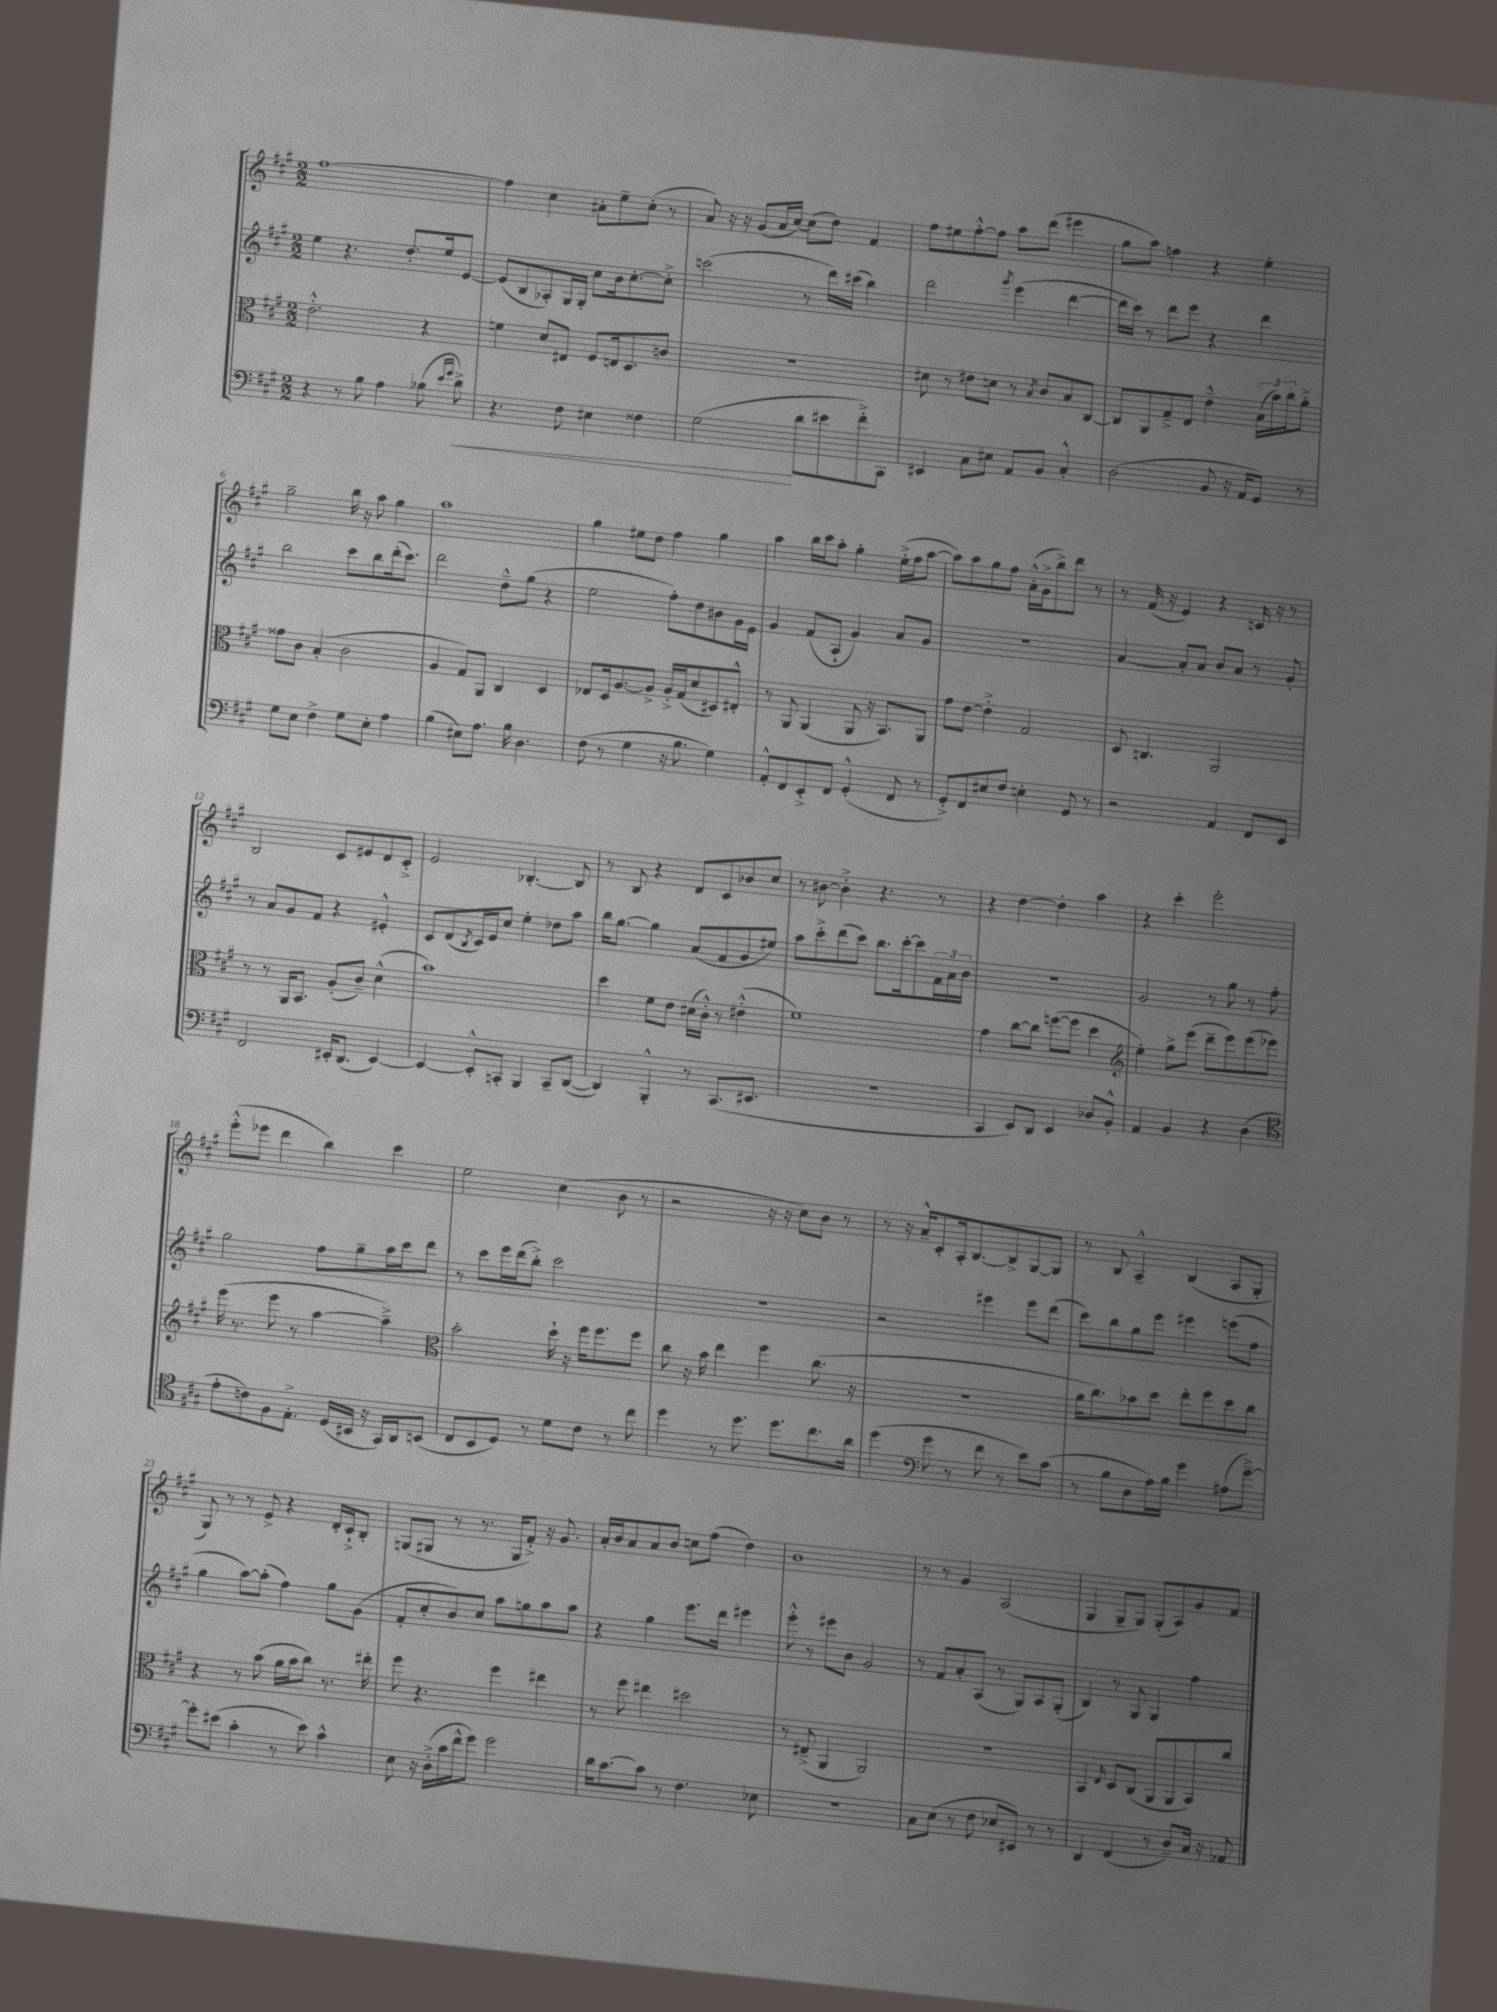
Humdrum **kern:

**kern	**dynam	**kern	**kern	**kern
*part4	*part4	*part3	*part2	*part1
*staff4	*staff4	*staff3	*staff2	*staff1
*clefF4	*	*clefC3	*clefG2	*clefG2
*k[f#c#g#]	*	*k[f#c#g#]	*k[f#c#g#]	*k[f#c#g#]
*M2/2	*	*M2/2	*M2/2	*M2/2
=1	=1	=1	=1	=1
4r	.	2.e'^^\	4ee\	[1ff#
8r	.	.	4.r	.
8B\	.	.	.	.
4A\	.	.	.	.
.	.	.	8.dd'/L	.
(8B-X\	.	4r	.	.
.	.	.	16ee/k	.
16qqe/LL	.	.	.	.
16qqg#/JJ	.	.	.	.
!	!LO:HP:b	!	!	!
8d^\)	<	.	[8e/J	.
=2	=2	=2	=2	=2
4.r	.	4fn\	(8e/L]	4ff#\]
.	.	.	8B/	.
.	.	8d/L	8A-X'/)	4cc#\
8F#\	.	8E#X/J	16G#/L	.
.	.	.	16G#'/JJ	.
4E#X\	.	8F#/L	8cc#\L	8a#X'\L
.	.	16En/k	16b\k	8ee~\
.	.	8.D/	[8.cc#'\	.
4F##X\	.	.	.	(8cc#'\J
.	.	8cn/J	8cc#'^\J]	8r
=3	=3	=3	=3	=3
(2G#\	.	1r	(2cccn\	8a/)
.	.	.	.	16r
.	.	.	.	16r
.	.	.	.	(8g#/L
.	.	.	.	16a/L
.	.	.	.	[16cc#/JJ)
8d\L	[	.	8r	(8cc#\L]
8e#X\	.	.	16ddd\LL)	8dd\J)
.	.	.	(16ccc#X\JJ	.
8f#'^\)	.	.	4bb\)	4f#/
8CC#\J	.	.	.	.
=4	=4	=4	=4	=4
4EE#X/	.	8d#X\	2ddd\	8ff#\L
.	.	8r	.	8ee#X\
8C#\L	.	8e#X\L	.	[8ff#'^^\
8E#X\J	.	8dn\J	.	8ff#\J]
.	.	.	8qggg#/	.
8AA/L	.	8r	(4eee\	8aa\L
.	.	8qB/	.	.
8BB/J	.	8c#/L	.	(8ddd\J
4C#'^^/	.	8B/	[4ddd\	4eee#X\
.	.	[8C#/J	.	.
=5	=5	=5	=5	=5
(2D\	.	8C#/L]	16ddd\LL]	8gg#\L
.	.	.	16ccc#\JJ)	.
.	.	8AA/	8r	8aa\J)
.	.	8G#~^/	8ddd\L	4ffn\
.	.	8E/J	8eee\J	.
8BB/	.	4e~^^\	4r	4r
16r	.	.	.	.
16AA/KL	.	.	.	.
8GG#/J)	.	(24B\LL	4ddd\	4ee'\
.	.	24b\)	.	.
.	.	24cc#\J	.	.
8r	.	8a'^\J	.	.
!!LO:LB:g=z
=6	=6	=6	=6	=6
8G#\L	.	8g##X\L	2bb\	2gg#~\
8E\J	.	8c#\J	.	.
4F#^\	.	(4B'/	.	.
8G#\L	.	2c#\	8ccc#\L	16bb\
.	.	.	.	16r
8E'\J	.	.	8bb\	8aa\
4A\	.	.	(16ddd'\k	4gg#\
.	.	.	8.ccc#\J)	.
=7	=7	=7	=7	=7
(4B\	.	4A/	2ddd\	1aa
8E#X\L)	.	8G#/L)	.	.
8.A\J	.	8AA/J	.	.
.	.	4C#/	8dd~^^\L	.
16B\	.	.	.	.
4.D\	.	.	(8gg#\J	.
.	.	4D/	4r	.
=8	=8	=8	=8	=8
(8F#\	.	8E-X/L	2ee\	4gg#\
8r	.	16D/k	.	.
.	.	[8.A/	.	.
4G#\	.	.	.	8ee#X\L
.	.	8A^/J]	.	8dd\J
16r	.	16A'^/LL	8ff#'\L)	4ff#\
8.B\	.	(16G#/J	.	.
.	.	8d/	8dd\	.
4G#\)	.	8D#X/)	8b#X\	4gg#\
.	.	8E#X'^^/J	16g#\L	.
.	.	.	16e\JJ	.
=9	=9	=9	=9	=9
8AA'^^/L	.	8r	4g#/	4aa\
8FF#/	.	8AA/	.	.
8EE'^/	.	(4AA/	(8f#/L	16bb\LL
.	.	.	.	16ccc#\J
8FF#/J	.	.	8A`/J	8aa'\J
(4GG#'^^/	.	8AA/	4g#/)	4gg#'\
.	.	16r	.	.
.	.	8.BB/L)	.	.
8FF#/	.	.	8a/L	(16ee'^\LL
.	.	.	.	16ff#\J
8r	.	8AA/J	8g#/J	[8aa\J
=10	=10	=10	=10	=10
8GG#'^/L)	.	8g#\L	1r	8aa\L])
8FF#/	.	[8e\J	.	8aa\
8E#X/	.	4e'^\]	.	8gg#\
8F#/J	.	.	.	8ff#\J
4En'\	.	2G#/	.	(16a'^^\LL
.	.	.	.	16g#^\J
.	.	.	.	8bb^\)
8GG#/	.	.	.	8ddd\J
8r	.	.	.	8r
=11	=11	=11	=11	=11
2r	.	8D/	[4a/	8r
.	.	4.Cn/	.	(16f#/
.	.	.	.	16r
.	.	.	8a'/L]	4e/)
.	.	.	8a/J	.
4AA/	.	2AA/	8b/L	4r
.	.	.	8a/J	.
8FF#/L	.	.	8r	16cn/
.	.	.	.	16r
8EE/J	.	.	8g#'/	8r
!!LO:LB:g=z
=12	=12	=12	=12	=12
2FF#/	.	8r	8r	2B/
.	.	8r	8a/L	.
.	.	16AA/KL	8g#/	.
.	.	8.BB/J	.	.
.	.	.	8f#/J	.
16EE#X'/KL	.	(8A'/L	4r	8c#/L
(8.DD/J	.	.	.	.
.	.	8c#~/J)	.	8e#X/
[4EE#/)	.	(4d^^\	4e#X'^^/	8d/
.	.	.	.	8c#'^/J
=13	=13	=13	=13	=13
4EE#/_	.	1b)	8c#/L	2e/
.	.	.	(8d/	.
.	.	.	8qB/	.
8EE#'^^/L]	.	.	16c#/L)	.
.	.	.	16e/J	.
8CCn'/J	.	.	8cc#/J	.
4BBB/	.	.	4ee'\	[4.B-X'/
8CC~/L	.	.	8dd-X\L	.
([8DD/J	.	.	8aa\J	8B-/]
=14	=14	=14	=14	=14
4DD/])	.	4dd\	16bb\KL	8r
.	.	.	[8.gg#\J	.
.	.	.	.	8B/
4BBB'^^/	.	8f#\L	4gg#\]	4r
.	.	8e\J	.	.
8r	.	(16d#X\LL	(8a/L	8d/L
.	.	16c#'^^\JJ)	.	.
(8.CC#/L	.	8r	8f#/	8c#/
.	.	(4e#X'^^\	8g#/	8b-X/
8.EE#X/J	.	.	.	.
.	.	.	8ee#X/J)	8cc#/J
=15	=15	=15	=15	=15
1r	.	1f#)	8aa\L	8r
.	.	.	8ccc#'^\	[8b#X\
.	.	.	(8ddd\	4b#'^\]
.	.	.	8ccc#\J)	.
.	.	.	8.bb\L	4.r
.	.	.	[16ccc#'\k	.
.	.	.	8ccc#\]	.
.	.	.	24f#\L	8r
.	.	.	24a\	.
.	.	.	24b\JJ	.
=16	=16	=16	=16	=16
4CC#/	.	4g#\	1r	4r
8EE/L)	.	[8cc#\L	.	[4dd\
8DD/J	.	8cc#\J]	.	.
4EE/	.	([8ffn\L	.	4dd'\]
.	.	8ff\J]	.	.
8D-X/L	.	4dd\	.	4aa\
8BB'^^/J	.	.	.	.
=17	=17	=17	=17	=17
*	*	*clefG2	*	*
4AA/	.	4ee'\)	2g#/	4r
4BB/	.	8gg#^\L	.	4ccc#'\
.	.	(8eee\J	.	.
4r	.	8ddd~\L	8r	2eee'\
.	.	8eee\)	8gg#\	.
(4D\	.	(8eee\	8r	.
.	.	8eee-X\J)	8ff#'\	.
!!LO:LB:g=z
=18	=18	=18	=18	=18
*clefC4	*	*	*	*
8e'\L	.	(16eee\	2gg#\	(8eee'^^\L
.	.	8.r	.	.
8cn\)	.	.	.	8eee-X\J
8F#\	.	8eee\	.	4ddd\
8.E'^\J	.	8r	.	.
.	.	[4aa\	8ff#\L	4bb\)
(16D/LL	.	.	.	.
16BB#X/JJ	.	.	8gg#~\	.
16r	.	.	.	.
16GG#/LL)	.	4aa~^\])	16aa\L	4ccc#\
16AA/J	.	.	16ccc#\J	.
(8BBn/J	.	.	8ddd\J	.
=19	=19	=19	=19	=19
*	*	*clefC3	*	*
8C#/L	.	2b'\	8r	2ee\
8BB/	.	.	8ccc#\L	.
8D/J)	.	.	16eee\L	.
.	.	.	(16ddd\J	.
8r	.	.	8bb'^\J)	.
8d\L	.	16dd`\	2ccc#\	(4cc#\
.	.	16r	.	.
8c#\J	.	16ff#\KL	.	.
.	.	8.ff#\	.	.
8r	.	.	.	8b\
8cc#\	.	8ff#\J	.	8r
=20	=20	=20	=20	=20
4dd\	.	8cc#\	1r	2r
.	.	16r	.	.
.	.	16b\	.	.
8r	.	4ee\	.	.
8.dd\	.	.	.	.
.	.	4ff#\	.	16r
8.dd\L	.	.	.	16r
.	.	.	.	8cc#\L)
8.cc#\	.	(8.cc#\	.	8b\J
.	.	.	.	8r
16a\Jk	.	16r	.	.
=21	=21	=21	=21	=21
(4dd\	.	1r	2r	8r
.	.	.	.	16r
.	.	.	.	16a~^^/KL
*clefF4	*	*	*	*
8g#\	.	.	.	8c#'/
8r	.	.	.	16A'/k
.	.	.	.	[8.B/
8f#\	.	.	4eee#X\	.
8r	.	.	.	8B^/]
8e\L)	.	.	8eee#\L	[8G#/
(8c#\J	.	.	(8ddd\J	8G#/J]
=22	=22	=22	=22	=22
8r	.	16a\KL	8ccc#\L)	8r
.	.	8.cc#\)	.	.
8B\L	.	.	8bb\	8B/
8D\	.	8b-X\	8gg#\	4A~^^/
16A\L)	.	8dd\J	8eee\J	.
16B\JJ	.	.	.	.
4g#\	.	8ee'\L	4eee#X\	(4B/
.	.	8ff#\	.	.
(8A#X\L	.	8dd\	(8eeen\L	8A/L
[8g#~^\J)	.	8cc#\J	8ff#\J	8G#'/J
!!LO:LB:g=z
=23	=23	=23	=23	=23
8g#'\L]	.	4r	4gg#\	8G#/)
(8e#X\J	.	.	.	8r
4c#'\	.	8r	[8aa\L)	8r
.	.	(8b\	(8aa'\J]	8e^/
8r	.	16a\LL	4ff#\)	4r
.	.	16b\J	.	.
8e#\)	.	8cc#\J)	.	.
4c#^^\	.	8.r	8gg#\L	16d'/LL
.	.	.	.	16c#`^/J
.	.	.	(8g#\J	8B'/J
.	.	16ee#X'\	.	.
=24	=24	=24	=24	=24
8E\	.	8ff#\	8f#'/L	(8Gn/L
16r	.	4.r	8cc#'/	8G#X/J
(16D'^\LL	.	.	.	.
16c#\	.	.	8b/)	8r
16f#^^\J	.	.	.	.
8g#\J)	.	.	8cc#/J	8.r
2g#\	.	4ff#\	8aa\L	.
.	.	.	.	16G#/KL
.	.	.	8ggn\	8f#'^/J)
.	.	4ee#X\	8aa\	16r
.	.	.	.	8.g#/
.	.	.	8aa\J	.
=25	=25	=25	=25	=25
16d\KL	.	8r	4r	16a'/LL
[8.c#\	.	.	.	16b/J
.	.	8ff#\	.	8a/
8c#\J]	.	4ee#X\	4gg#\	8a/
8r	.	.	.	8b/J
4.F#\	.	2dd#X\	8.eee\L	8ccn\L
.	.	.	.	(8ff#\J
.	.	.	16ddd\Jk	.
.	.	.	4eee#X\	4dd\)
8E-X\	.	.	.	.
=26	=26	=26	=26	=26
1r	.	8r	8eee'^^\	1b
.	.	(8E#X~^/	8r	.
.	.	4AA/	8eee#X\L	.
.	.	.	8b\J	.
.	.	2AA/)	2g#/	.
=27	=27	=27	=27	=27
8C#\L	.	1r	8r	8r
(8E\J	.	.	8f#/L	8r
8r	.	.	8a'/	4g#/
8F#\	.	.	(8A/J	.
8E-X/L	.	.	8r	(2A/
8EE#X/J)	.	.	8G#/L)	.
8r	.	.	8A/	.
8r	.	.	(8G#'/J	.
=28	=28	=28	=28	=28
4DD/	.	4BB/	4B/)	4G#/
.	.	16qqE/	.	.
(4FF#/	.	8D/L	8r	8G#~/L
.	.	(8C#/J	8G#/	8G#/J)
8r	.	8AA/L	4G#/	(8G#'/L
8D~/L)	.	8AA/	.	8A/)
16C#/Jk	.	8BB/)	4ff#\	8g#/
16r	.	.	.	.
8AA-X/	.	8cc#/J	.	8f#/J
==	==	==	==	==
*-	*-	*-	*-	*-
